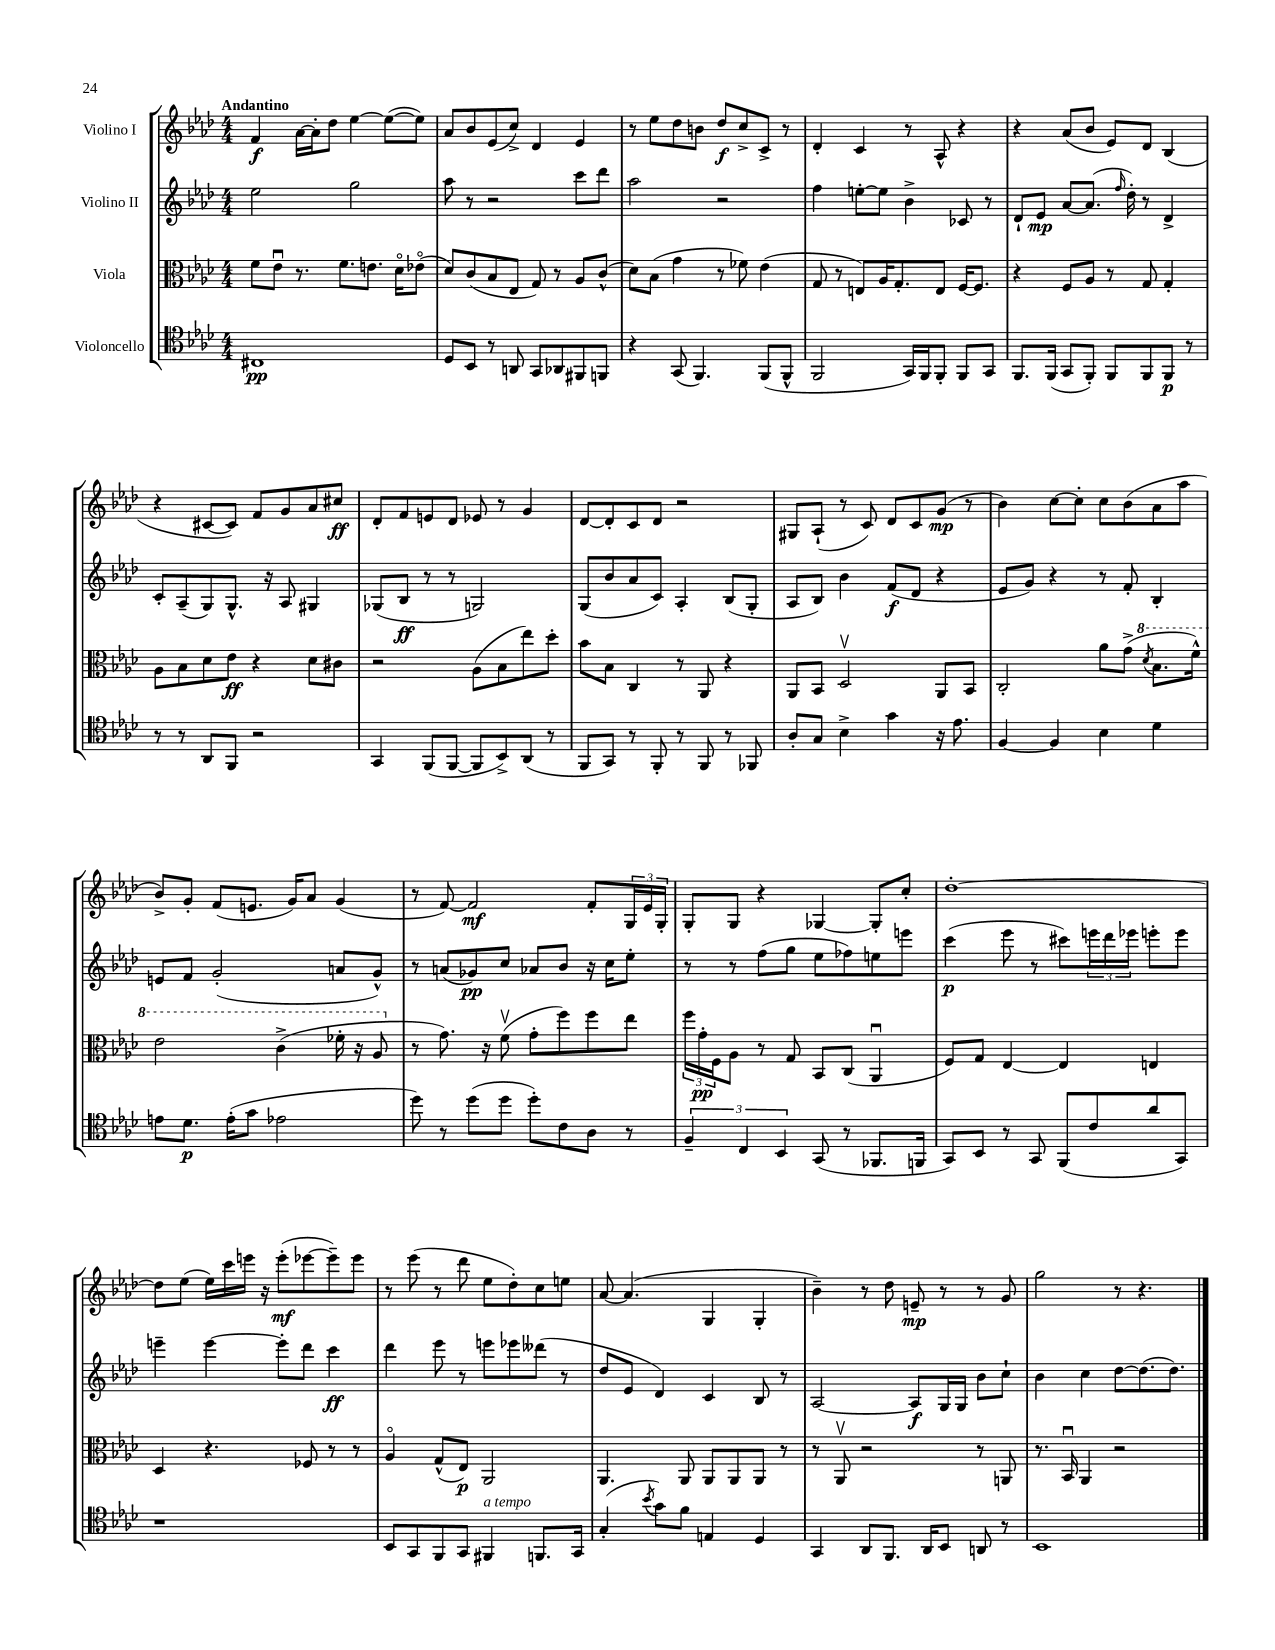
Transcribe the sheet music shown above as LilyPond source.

<<
\new StaffGroup <<
\new Staff = "s0" \with { instrumentName = "Violino I" } {
    \clef treble \key aes \major \numericTimeSignature \time 4/4 \tempo "Andantino"
    f'4\f aes'16~ aes'16-. des''8 ees''4~ ees''8~( ees''8) |
    aes'8 bes'8 ees'8( c''8->) des'4 ees'4 |
    r8 ees''8 des''8 b'8 des''8\f c''8-> c'8-> r8 |
    des'4-. c'4 r8 aes8-^ r4 |
    r4 aes'8( bes'8 ees'8) des'8 bes4( |
    r4 cis'8~ cis'8) f'8 g'8 aes'8 cis''8\ff |
    des'8-. f'8 e'8 des'8 ees'8 r8 g'4 |
    des'8~ des'8-. c'8 des'8 r2 |
    gis8 aes8-!( r8 c'8) des'8 c'8 g'8\mp( r8 |
    bes'4) c''8~ c''8-. c''8 bes'8( aes'8 aes''8 |
    bes'8->) g'8-. f'8( e'8. g'16) aes'8 g'4( |
    r8 f'8~) f'2\mf f'8-. \tuplet 3/2 { g16 ees'16 g16-. } |
    g8-. g8 r4 ges4~ ges8-. c''8-. |
    des''1~-. |
    des''8 ees''8( ees''16) c'''16 e'''16 r16 e'''8-.\mf( ees'''8~ ees'''8--) ees'''8 |
    r8 ees'''8( r8 des'''8 ees''8 des''8-.) c''8 e''8 |
    aes'8~ aes'4.( g4 g4-. |
    bes'4--) r8 des''8 e'8--\mp r8 r8 g'8 |
    g''2 r8 r4. \bar "|." |
}
\new Staff = "s1" \with { instrumentName = "Violino II" } {
    \clef treble \key aes \major \numericTimeSignature \time 4/4
    ees''2 g''2 |
    aes''8 r8 r2 c'''8 des'''8 |
    aes''2 r2 |
    f''4 e''8~-. e''8 bes'4-> ces'8 r8 |
    des'8-! ees'8\mp aes'8~ aes'8.( \grace { f''16 } des''16-.) r8 des'4-> |
    c'8-. aes8--( g8) g8.-^ r16 aes8 gis4 |
    ges8( bes8\ff r8 r8 g2) |
    g8( bes'8 aes'8 c'8) aes4-. bes8( g8-. |
    aes8 bes8) bes'4 f'8\f( des'8 r4 |
    ees'8 g'8) r4 r8 f'8-. bes4-. |
    e'8 f'8 g'2-.( a'8 g'8-^) |
    r8 a'8( ges'8\pp) c''8 aes'8 bes'8 r16 c''16 ees''8-. |
    r8 r8 f''8( g''8 ees''8 fes''8) e''8 e'''8 |
    c'''4\p( ees'''8 r8 cis'''8) \tuplet 3/2 { e'''16 des'''16 ees'''16 } e'''8-. e'''8 |
    e'''4-- e'''4~ e'''8-. des'''8 c'''4\ff |
    des'''4 ees'''8 r8 e'''8 ees'''8 deses'''8( r8 |
    des''8 ees'8 des'4) c'4 bes8 r8 |
    aes2~ aes8\f g16 g16 bes'8 c''8-! |
    bes'4 c''4 des''8~ des''8.( des''8.) \bar "|." |
}
\new Staff = "s2" \with { instrumentName = "Viola" } {
    \clef alto \key aes \major \numericTimeSignature \time 4/4
    f'8 ees'8\downbow r8. f'8. e'8. des'16\flageolet ees'8\flageolet( |
    des'8) c'8( bes8 ees8 g8) r8 aes8 c'8-^( |
    des'8) bes8( g'4 r8 fes'8) ees'4( |
    g8 r8 e8) aes16 g8.-. e8 f16~ f8. |
    r4 f8 aes8 r8 g8 g4-. |
    aes8 bes8 des'8 ees'8\ff r4 des'8 cis'8 |
    r2 aes8( bes8 ees''8) des''8-. |
    bes'8 bes8 c4 r8 aes,8 r4 |
    aes,8 bes,8 des2\upbow aes,8 bes,8 |
    c2-. aes'8 g'8->( \ottava #1 \acciaccatura { des''8 } bes'8. f''16-^) |
    ees''2 c''4->( fes''16-. r16 aes'8 \ottava #0 |
    r8 g'8.) r16 f'8\upbow( g'8-. f''8) f''8 ees''8 |
    \tuplet 3/2 { f''16 g'16-.\pp f16 } aes8 r8 g8 bes,8 c8( aes,4\downbow |
    f8) g8 ees4~ ees4 e4 |
    des4 r4. fes8 r8 r8 |
    aes4\flageolet g8-^( ees8\p) aes,2 |
    aes,4. aes,8 aes,8 aes,8 aes,8 r8 |
    r8 aes,8\upbow r2 r8 a,8 |
    r8. bes,16\downbow aes,4 r2 \bar "|." |
}
\new Staff = "s3" \with { instrumentName = "Violoncello" } {
    \clef tenor \key aes \major \numericTimeSignature \time 4/4
    cis1\pp |
    des8 bes,8 r8 a,8 g,8 aes,8 fis,8 f,8 |
    r4 g,8( f,4.) f,8( f,8-^ |
    f,2 g,16) f,16 f,8-. f,8 g,8 |
    f,8. f,16( g,8 f,8-.) f,8 f,8 f,8\p r8 |
    r8 r8 aes,8 f,8 r2 |
    g,4 f,8( f,8~ f,8 bes,8->) aes,8( r8 |
    f,8 g,8) r8 f,8-. r8 f,8 r8 fes,8 |
    aes8-. g8 bes4-> g'4 r16 ees'8. |
    f4~ f4 bes4 des'4 |
    e'8 des'8.\p e'16-.( g'8 ees'2 |
    des''8) r8 des''8( des''8 des''8-.) c'8 aes8 r8 |
    \tuplet 3/2 { f4-- c4 bes,4 } g,8( r8 fes,8. f,16 |
    g,8) bes,8 r8 g,8 f,8( c'8 aes'8 g,8) |
    r1 |
    bes,8 g,8 f,8 g,8 fis,4^\markup { \italic "a tempo" } f,8. g,16 |
    g4-.( \acciaccatura { bes'8 } g'8) f'8 e4 des4 |
    g,4 aes,8 f,8. aes,16 bes,8 a,8 r8 |
    bes,1 \bar "|." |
}
>>
>>
\layout { \context { \Score \remove "Bar_number_engraver" } }
